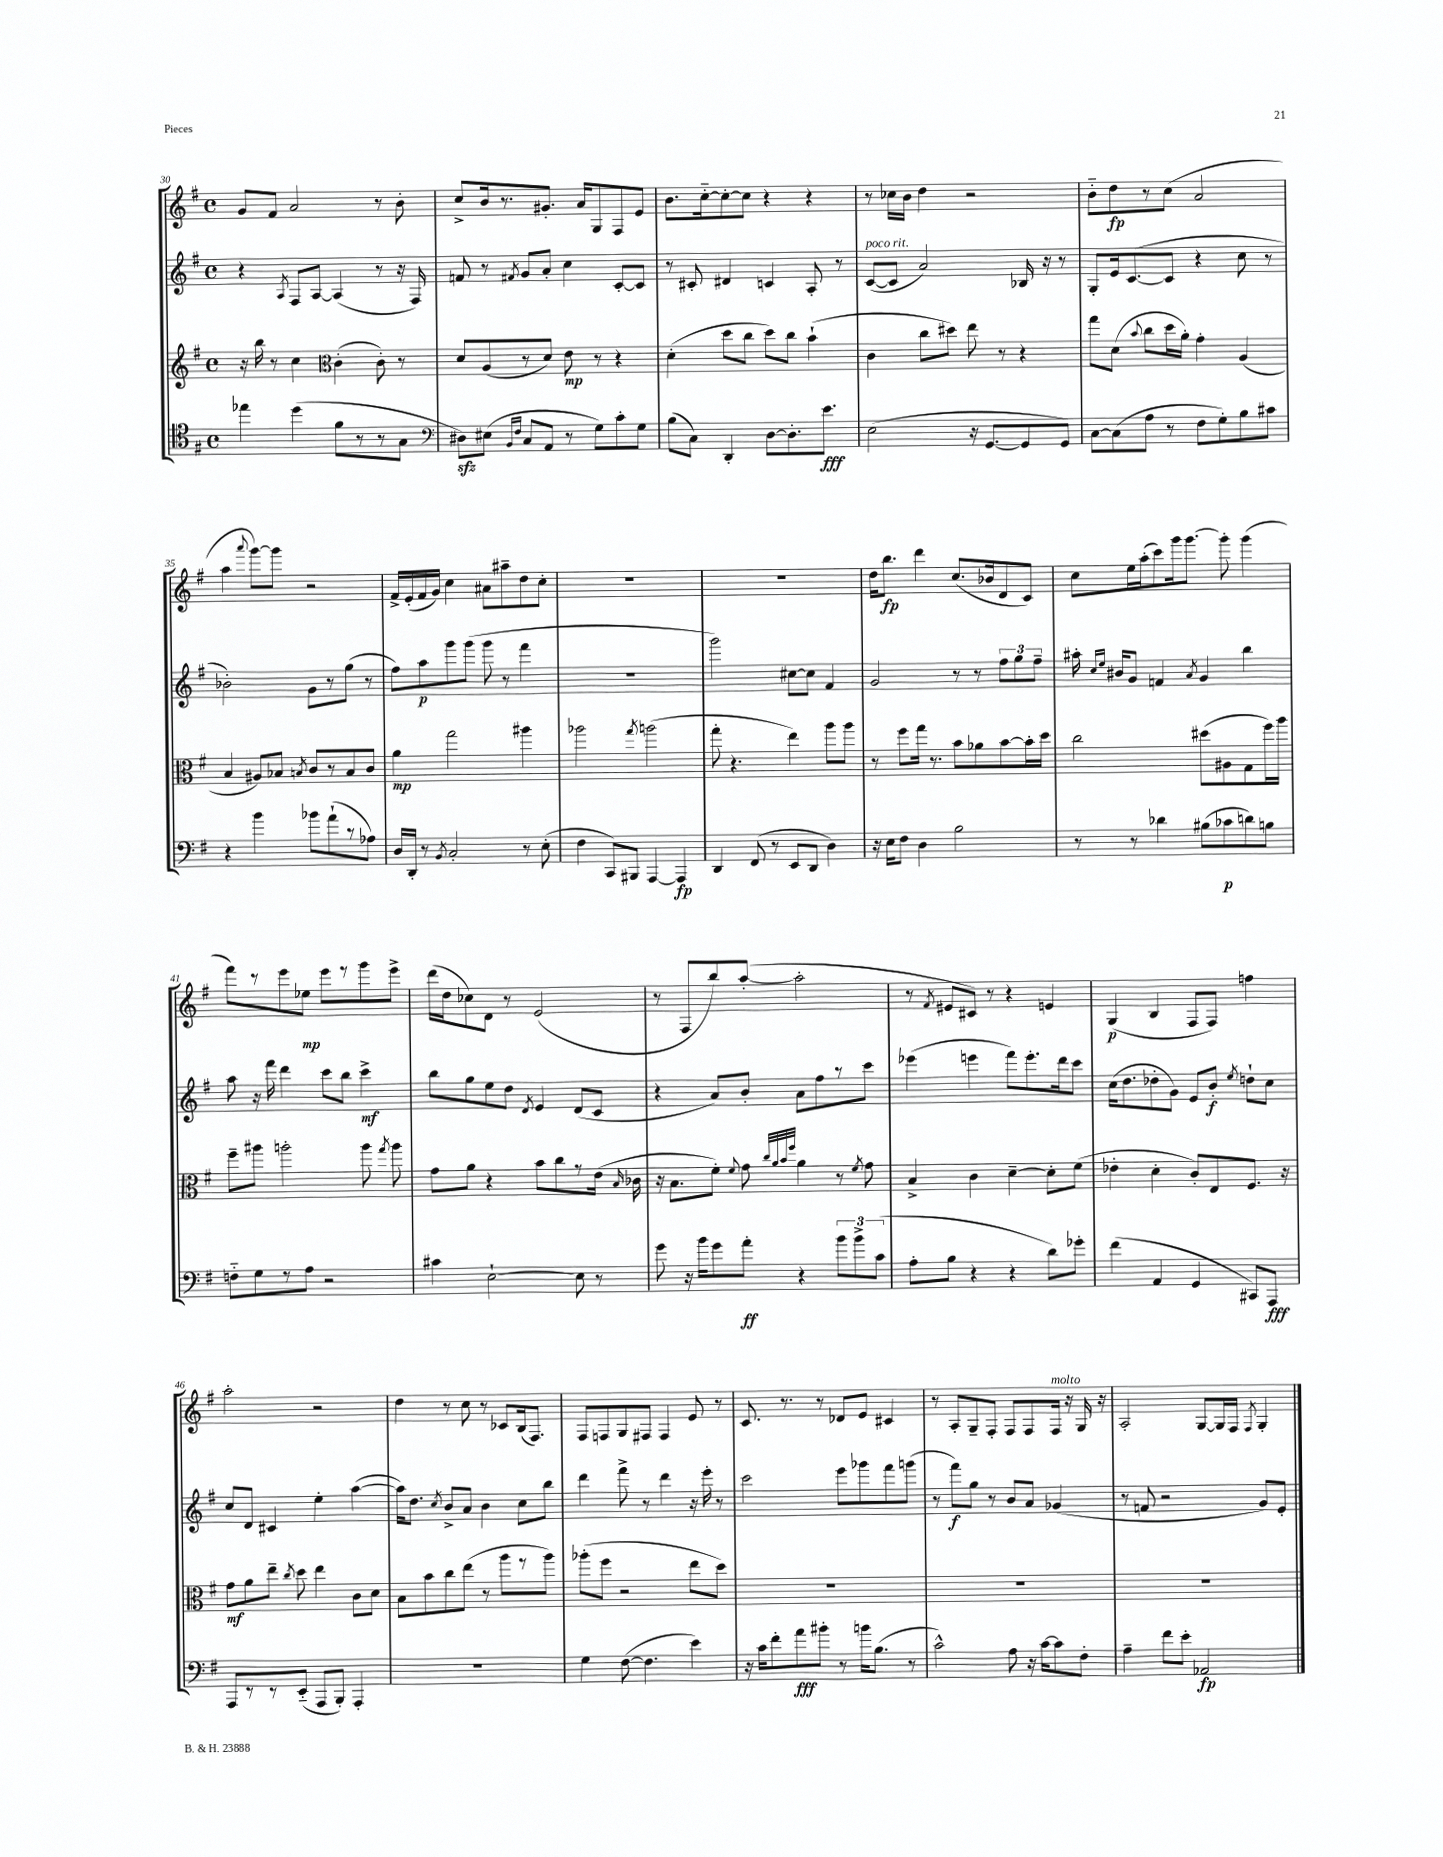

**kern	**kern	**kern	**kern
*staff4	*staff3	*staff2	*staff1
*clefC4	*clefG2	*clefG2	*clefG2
*k[f#]	*k[f#]	*k[f#]	*k[f#]
*M4/4	*M4/4	*M4/4	*M4/4
*met(c)	*met(c)	*met(c)	*met(c)
4ee-	16r	4r	8g
.	16bb	.	.
.	8r	.	8f#
.	.	8qA	.
(4dd	4cc	8F#	2a
.	.	[8A	.
*	*clefC3	*	*
8f#	(4c'	(4A]	.
8r	.	.	.
8r	8c')	8r	8r
8G	8r	16r	8b'
.	.	16F#)	.
=	=	=	=
*clefF4	*	*	*
8D#)	8d	8f	8cc^
(8E#	(8A	8r	16b
.	.	.	8.r
16qqBB	.	.	.
16qqF#	.	8qf#	.
8C	8r	8g	.
8AA	8d)	8a'	8.g#'
8r	8e	4cc	.
.	.	.	16a
8G)	8r	.	8G
8c'	4r	[8c'	8F#
8G	.	8c]	8e
=	=	=	=
(8B	(4d'	8r	8.b
8C)	.	8c#'	.
.	.	.	[16cc'~
4DD'	8dd	4d#	8cc'_
.	8cc	.	8cc]
[8D	8dd)	4c	4r
8.D']	8cc	.	.
.	(4b`	8A'	4r
8.e	.	.	.
.	.	8r	.
=	=	=	=
(2E	4c	([8c	8r
.	.	8c]	16cc-
.	.	.	16b
.	8cc	2a)	4dd
.	8dd#)	.	.
16r	8ee	.	2r
[8.GG	.	.	.
.	8r	.	.
8GG]	4r	16B-	.
.	.	16r	.
8GG)	.	8r	.
=	=	=	=
[8C	8gg	8G'	8b'~
(8C]	(8d	16e	8dd
.	.	([8.c	.
.	8qqb	.	.
8A	8cc	.	8r
8r	16dd	8c]	(8cc
.	16a')	.	.
8F#	4g'	4r	2a
8G')	.	.	.
8B	(4A	8cc	.
8c#	.	8r	.
=	=	=	=
4r	4B	2b-')	4aa
.	.	.	8qqaaa
4b	8A#)	.	[8ggg)
.	8B-	.	8ggg]
.	8qB	.	.
8b-	8c	8g	2r
(8a`	8r	8r	.
8r	8B	(8gg	.
8A-)	8c	8r	.
=	=	=	=
16D	4a	8ff#)	16f#^
16DD'	.	.	(16e'
8r	.	8aa	16f#
.	.	.	16g)
8qBB	.	.	.
2C'	2gg	8ggg	4cc
.	.	(8ggg	.
.	.	8ggg	8a#
.	.	8r	8aa#~
8r	4aa#	4fff#	8dd
(8E'	.	.	8cc'
=	=	=	=
4F#	2aa-	1r	1r
8CC)	.	.	.
8BBB#	.	.	.
.	8qgg	.	.
[4AAA	(2aa	.	.
4AAA]	.	.	.
=	=	=	=
4DD	8gg'	2ggg)	1r
.	4.r	.	.
(8FF#	.	.	.
8r	.	.	.
8EE	4ee)	[8cc#	.
8DD	.	8cc#]	.
4D)	8aa	4f#	.
.	8aa	.	.
=	=	=	=
16r	8r	2g	16dd
16E	.	.	8.bb
8F#	8ff#	.	.
4D	16gg	.	4ddd
.	8.r	.	.
2B	8b	8r	(8.cc
.	8a-	8r	.
.	.	.	16b-
.	[8b	12ff#	8d
.	.	12gg	.
.	16b']	.	8c)
.	.	12ff#~	.
.	16dd	.	.
=	=	=	=
8r	2cc	16aa#'	8cc
.	.	16qqcc	.
.	.	16qqee	.
.	.	16b#	.
8r	.	8g	16ee
.	.	.	(16aa'
4d-	.	4f	8ccc)
.	.	.	16ggg
.	.	.	[8.ggg
.	.	8qa	.
(8B#	(8dd#	4g	.
8c-	8A#	.	8ggg']
8d)	8G	4bb	(4ggg
8B	16ff#)	.	.
.	16aa	.	.
=	=	=	=
8F'~	8ff#~	8aa	8fff#)
8G	8aa#	16r	8r
.	.	16fff#	.
8r	2aa'	4ddd	8eee
8A	.	.	8ee-
2r	.	8ccc	8eee
.	.	8bb	8r
.	8aa	4ccc^	8ggg
.	8qgg	.	.
.	8aa	.	8eee^
=	=	=	=
4c#	8g	8bb	(16ddd
.	.	.	16dd
.	8a	8gg	8cc-)
[2E`	4r	8ee	8d
.	.	8dd	8r
.	.	8qd	.
.	8b	4e	(2e
.	8cc	.	.
8E]	8r	(8d	.
8r	(16e	8c	.
.	16qqB	.	.
.	16c-	.	.
=	=	=	=
8g	16r	4r	8r
.	8.B	.	.
16r	.	.	8F#
16b	.	.	.
8g	8f#')	8a)	8bb)
.	8qqf#	.	.
8a'	8g	8b'	([8aa'
.	32qqcc	.	.
.	32qqa	.	.
.	32qqb	.	.
.	32qqff#	.	.
4r	4a	8a	2aa']
.	.	8ff#	.
12b	8r	8r	.
12b^	.	.	.
.	8qf#	.	.
.	8g	8ccc	.
(12c	.	.	.
=	=	=	=
8A'	4B^	(4eee-	8r
.	.	.	8qf#
8B	.	.	8e#
4r	4c	4eee	8c#)
.	.	.	8r
4r	[4d~	8fff#)	4r
.	.	8.eee'	.
8d)	8d']	.	4e
.	.	16ddd	.
8g-'	(8f#	8ccc	.
=	=	=	=
(4f#	4e-'	(16cc	(4G
.	.	8.dd	.
4AA	4d'	8dd-'	4B
.	.	8g)	.
4GG	8c')	8e	8F#
.	8E	8b'	8F#)
.	.	8qee	.
8CC#)	8.F#	8dd`	4ff
8AAA	.	8cc	.
.	16r	.	.
=	=	=	=
8AAA	8g	8cc	2aa'
8r	8a	8d	.
8r	8ee~	4c#	.
.	8qcc	.	.
(8EE'~	8dd	.	.
8AAA	4ee	4ee'	2r
8BBB')	.	.	.
4AAA'	8c	([4aa	.
.	8d	.	.
=	=	=	=
1r	8B	16aa])	4dd
.	.	8.dd	.
.	8b	.	.
.	.	8qcc	.
.	8cc	8b^	8r
.	(8ee	8a	8cc
.	8r	4b	8r
.	8aa	.	8c-
.	8r	8cc	(16B
.	.	.	8.F#)
.	8aa)	8bb	.
=	=	=	=
4G	(8aa-'	4ddd	8F#
.	8ff#	.	8F
([8F#	2r	8fff#^	8G
4.F#]	.	8r	8F#
.	.	4ddd	4F#
4e)	8ee	16r	8e
.	.	16eee'	.
.	8dd)	8r	8r
=	=	=	=
16r	1r	2ccc	8.c
16c	.	.	.
8f#'	.	.	.
.	.	.	8.r
8a	.	.	.
8b#'	.	.	8r
8r	.	8eee	8d-
16b	.	8ggg-	8e
(8.B	.	.	.
.	.	8fff#	4c#
8r	.	(8ggg	.
=	=	=	=
2c^^)	1r	8r	8r
.	.	8fff#)	8A'
.	.	8gg	8G~
.	.	8r	8F#'
8A	.	8b	8F#
16r	.	8a	8F#
[16c	.	.	.
8c]	.	(4g-	16F#
.	.	.	16r
8F#'	.	.	16G
.	.	.	16r
=	=	=	=
4A~	1r	8r	2A'
.	.	8f	.
8f#	.	2r	.
8e'	.	.	.
2AA-	.	.	[8G
.	.	.	16G]
.	.	.	16F#
.	.	.	8qF#
.	.	8g)	4G'
.	.	8e'	.
==	==	==	==
*-	*-	*-	*-
